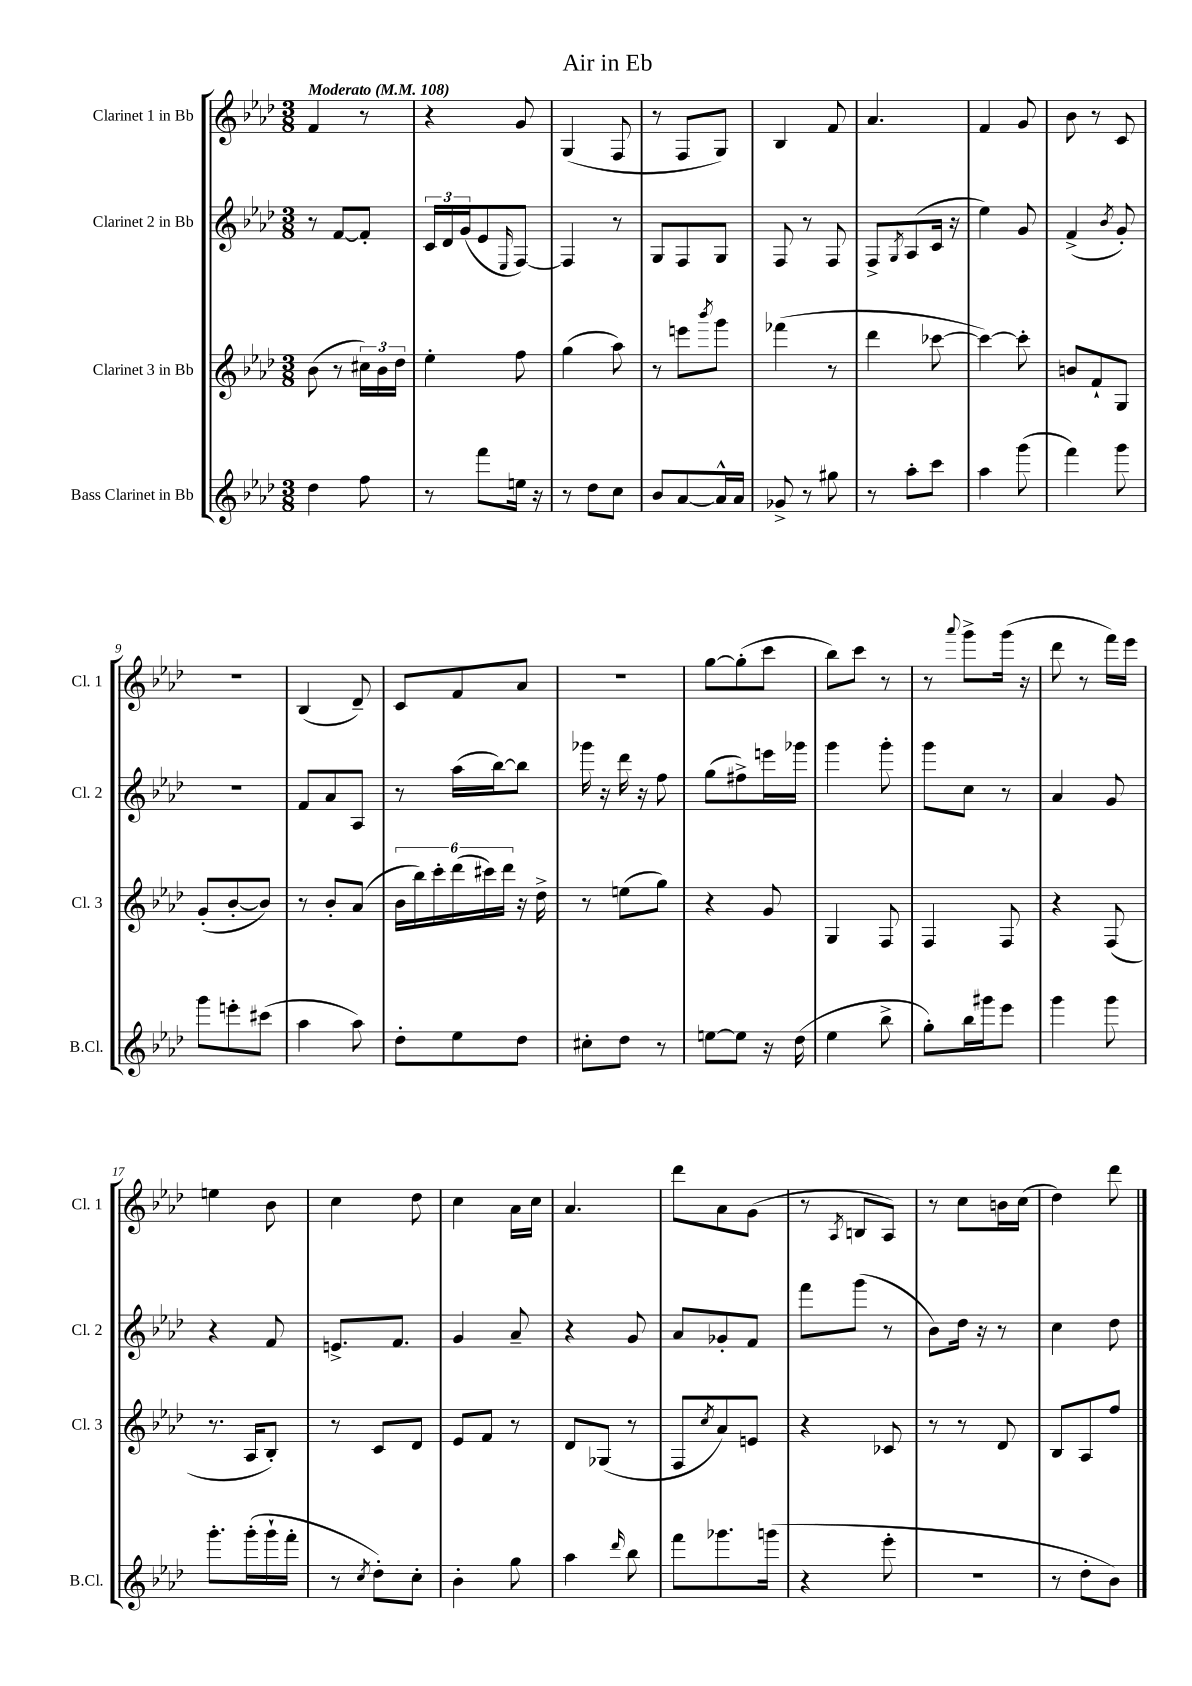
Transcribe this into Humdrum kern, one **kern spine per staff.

**kern	**kern	**kern	**kern
*part4	*part3	*part2	*part1
*staff4	*staff3	*staff2	*staff1
*I"Bass Clarinet in Bb	*I"Clarinet 3 in Bb	*I"Clarinet 2 in Bb	*I"Clarinet 1 in Bb
*I'B.Cl.	*I'Cl. 3	*I'Cl. 2	*I'Cl. 1
*clefG2	*clefG2	*clefG2	*clefG2
*k[b-e-a-d-]	*k[b-e-a-d-]	*k[b-e-a-d-]	*k[b-e-a-d-]
*M3/8	*M3/8	*M3/8	*M3/8
*MM108	*MM108	*MM108	*MM108
=1	=1	=1	=1
!	!	!	!LO:TX:a:B:t=Moderato
4dd-\	(8b-\	8r	4f/
.	8r	[8f/L	.
8ff\	24cc#X\LL)	8f'/J]	8r
.	24b-\	.	.
.	24dd-\JJ	.	.
=2	=2	=2	=2
8r	4ee-'\	24c/LL	4r
.	.	24d-/	.
.	.	(24g/J	.
8fff\L	.	8e-/	.
.	.	16qqE-/	.
16een\Jk	8ff\	[8F/J)	8g/
16r	.	.	.
=3	=3	=3	=3
8r	(4gg\	4F/]	(4G/
8dd-\L	.	.	.
8cc\J	8aa-\)	8r	8F/
=4	=4	=4	=4
8b-/L	8r	8G/L	8r
[8a-/	8eeen\L	8F/	8F/L
.	8qbbb-/	.	.
16a-^^/L]	8ggg\J	8G/J	8G/J)
16a-/JJ	.	.	.
=5	=5	=5	=5
8g-X^/	(4fff-X\	8F/	4B-/
8r	.	8r	.
8gg#X\	8r	8F/	8f/
=6	=6	=6	=6
8r	4ddd-\	8F^/L	4.a-/
.	.	8qG/	.
8aa-'\L	.	(8A-/	.
8ccc\J	[8ccc-X\	16c/Jk	.
.	.	16r	.
=7	=7	=7	=7
4aa-\	4ccc-\_)	4ee-\)	4f/
(8ggg\	8ccc-'\]	8g/	8g/
=8	=8	=8	=8
4fff\)	8bn/L	(4f^/	8b-\
.	8f`/	.	8r
.	.	8qb-/	.
8ggg\	8G/J	8g'/)	8c/
!!LO:LB:g=z
=9	=9	=9	=9
8ggg\L	(8g'/L	4.r	4.r
8eeen'\	[8b-'/	.	.
(8ccc#X\J	8b-/J])	.	.
=10	=10	=10	=10
4aa-\	8r	8f/L	(4B-/
.	8b-'/L	8a-/	.
8aa-\)	(8a-/J	8A-/J	8d-~/)
=11	=11	=11	=11
8dd-'\L	24b-\LL	8r	8c/L
.	24bb-\)	.	.
.	24ccc'\	.	.
8ee-\	(24ddd-\	(16aa-\LL	8f/
.	24ccc#X\)	.	.
.	.	[16bb-\J)	.
.	24ddd-\JJ	.	.
8dd-\J	16r	8bb-\J]	8a-/J
.	16dd-^\	.	.
=12	=12	=12	=12
8cc#X'\L	8r	16ggg-X\	4.r
.	.	16r	.
8dd-\J	(8een\L	16ddd-\	.
.	.	16r	.
8r	8gg\J)	8ff\	.
=13	=13	=13	=13
[8een\L	4r	(8gg\L	[8gg\L
8ee\J]	.	8ff#X^\)	(8gg'\]
16r	8g/	16eeen\L	8ccc\J
(16dd-\	.	16ggg-X\JJ	.
=14	=14	=14	=14
4ee-\	4G/	4ggg\	8bb-\L)
.	.	.	8ccc\J
8bb-^\	8F/	8ggg'\	8r
=15	=15	=15	=15
8gg'\L)	4F/	8ggg\L	8r
.	.	.	8qqaaa-/
16bb-\L	.	8cc\J	8ggg^\L
16ggg#X\J	.	.	.
8eee-\J	8F/	8r	(16ggg\Jk
.	.	.	16r
=16	=16	=16	=16
4ggg\	4r	4a-/	8ddd-\
.	.	.	8r
8ggg\	(8F/	8g/	16fff\LL)
.	.	.	16eee-\JJ
!!LO:LB:g=z
=17	=17	=17	=17
8.ggg'\L	8.r	4r	4een\
(16ggg'\L	16A-/KL	.	.
16ggg`\	8B-'/J)	8f/	8b-\
16fff'\JJ	.	.	.
=18	=18	=18	=18
8r	8r	8.en^/L	4cc\
8qcc/	.	.	.
8dd-'\L)	8c/L	.	.
.	.	8.f/J	.
8cc'\J	8d-/J	.	8dd-\
=19	=19	=19	=19
4b-'\	8e-/L	4g/	4cc\
.	8f/J	.	.
8gg\	8r	8a-~/	16a-\LL
.	.	.	16cc\JJ
=20	=20	=20	=20
4aa-\	8d-/L	4r	4.a-/
.	(8G-X/J	.	.
16qqddd-/	.	.	.
8bb-\	8r	8g/	.
=21	=21	=21	=21
8fff\L	8F/L	8a-/L	8ddd-\L
.	8qcc/	.	.
8.ggg-X\	8a-/)	8g-X'/	8a-\
.	8en/J	8f/J	(8g\J
(16gggn\Jk	.	.	.
=22	=22	=22	=22
4r	4r	8fff\L	8r
.	.	.	8qA-/
.	.	(8ggg\J	8Bn/L
8eee-'\	8c-X/	8r	8A-/J)
=23	=23	=23	=23
4.r	8r	8b-\L)	8r
.	8r	16dd-\Jk	8cc\L
.	.	16r	.
.	8d-/	8r	16bn\L
.	.	.	(16cc\JJ
=24	=24	=24	=24
8r	8B-/L	4cc\	4dd-\)
8dd-'\L	8A-/	.	.
8b-\J)	8ff/J	8dd-\	8ddd-\
==	==	==	==
*-	*-	*-	*-
